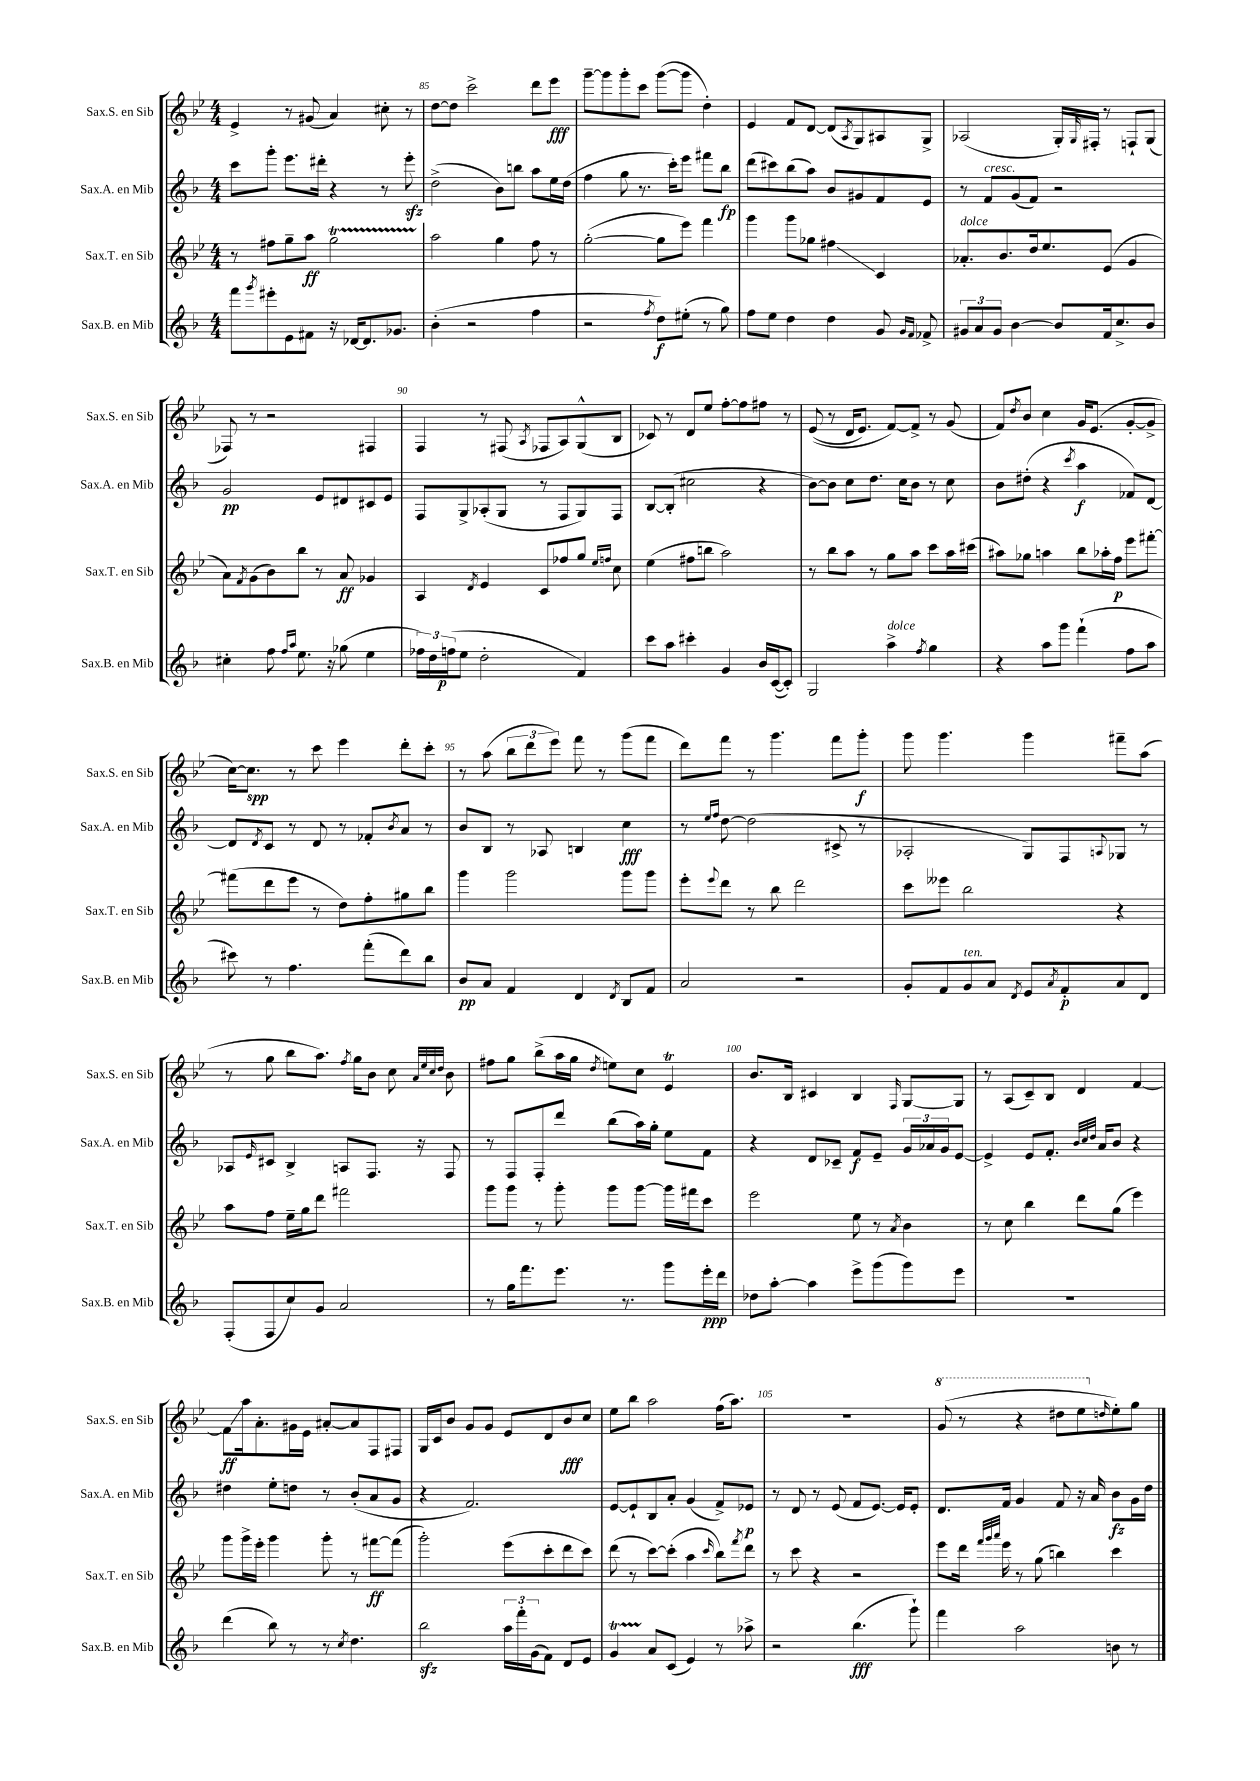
<<
\new StaffGroup <<
\new Staff = "s0" \with { instrumentName = "Sax.S. en Sib" shortInstrumentName = "Sax.S. en Sib" } {
    \clef treble \key bes \major \numericTimeSignature \time 4/4
    ees'4-> r8 gis'8( a'4) cis''8-. r8 |
    d''8~ d''8 c'''2-> d'''8 ees'''8\fff |
    g'''8~-- g'''8 g'''8-. c'''8 g'''8~( g'''8 d''4-.) |
    ees'4 f'8 d'8~ d'8( \acciaccatura { a8 } g8) ais8 g8-> |
    aes2( g16-.) \grace { g16 } fis16-. r8 f8-! g8( |
    fes8) r8 r2 fis4 |
    f4 r8 fis8( \acciaccatura { a8 } fes8 a8) g8-^( bes8 |
    ces'8) r8 d'8 ees''8 f''8~-. f''8 fis''8 r8 |
    ees'8(\( r8 d'16 ees'8.) f'8~\) f'8-> r8 g'8( |
    f'8) \acciaccatura { d''8 } bes'8 c''4 g'16 ees'8.( g'8~-. g'8-> |
    c''16~) c''8.\spp r8 c'''8 ees'''4 d'''8-. c'''8-. |
    r8 a''8( \tuplet 3/2 { bes''8 d'''8 ees'''8) } f'''8 r8 g'''8( f'''8 |
    d'''8) f'''8 r8 g'''4. f'''8 g'''8-.\f |
    g'''8 g'''4. g'''4 fis'''8-- a''8( |
    r8 g''8 bes''8 a''8.) \acciaccatura { f''8 } g''16 bes'8 c''8 \grace { a'32 ees''32 c''32 d''32 } bes'8 |
    fis''8 g''8 bes''8->( a''16 g''16 \acciaccatura { d''8 } e''8) c''8 ees'4\trill |
    bes'8. bes16 cis'4 bes4 \grace { f16 } g8~ g8 |
    r8 a8( c'8--) bes8 d'4 f'4~ |
    f'8\glissando\ff a''16 a'8.-. gis'16 ees'16 ais'8~-. ais'8 f8 fis8 |
    g16 c'16 bes'8 g'8 g'8 ees'8 d'8 bes'8\fff c''8 |
    ees''8 bes''8 a''2 f''16( a''8.) |
    R1 |
    \ottava #1 g''8( r8 r4 dis'''8 ees'''8 \ottava #0 \grace { d''!16 } ees''8-.) g''8 \bar "|." |
}
\new Staff = "s1" \with { instrumentName = "Sax.A. en Mib" shortInstrumentName = "Sax.A. en Mib" } {
    \clef treble \key f \major \numericTimeSignature \time 4/4
    c'''8 g'''8-. e'''8. dis'''16-. r4 r8 e'''8-.\sfz |
    d''2->( bes'8) b''8 a''8 e''16 d''16( |
    f''4 g''8 r8. c'''16-.) e'''8 fis'''8 bes''8\fp |
    d'''8( cis'''8) bes''8( a''8) bes'8 gis'8 f'8 e'8 |
    r8 f'8^\markup { \italic "cresc." } g'8( f'8) r2 |
    g'2\pp e'8 dis'8 cis'8 e'8 |
    f8 g8-> aes8-.( g8 r8 f8 g8) f8 |
    bes8~ bes8-.( cis''2 r4 |
    bes'8~) bes'8 c''8 d''8. c''16 bes'8 r8 c''8 |
    bes'8 dis''8-.( r4 \acciaccatura { c'''8 } a''4\f fes'8) d'8~ |
    d'8 \acciaccatura { d'8 } c'8 r8 d'8 r8 fes'8-. \acciaccatura { bes'8 } a'8 r8 |
    bes'8 bes8 r8 aes8 b4 c''4\fff |
    r8 \grace { e''16 f''16 } d''8~ d''2( cis'8-> r8 |
    aes2-. g8) f8 \appoggiatura { a8 } ges8 r8 |
    aes8 \grace { e'16 } cis'8 bes4-> a8 f8. r16 f8 |
    r8 f8 f8-. d'''8 bes''8( a''16) g''16-. e''8 f'8 |
    r4 d'8 ces'8-- f'8\f e'8-- \tuplet 3/2 { g'16 aes'16 g'16 } e'8~ |
    e'4-> e'8 f'8.-. \grace { bes'32 c''32 d''32 } a'16 bes'8 r4 |
    dis''4 e''8-. d''8 r8 bes'8-.( a'8 g'8 |
    r4 f'2.) |
    e'8~ e'8-! bes8 a'8-. g'4( f'8->) ees'8\p |
    r8 d'8 r8 e'8( f'8 e'8.~) e'16 e'8-. |
    d'8. f'16 g'4 f'8 r16 a'16 bes'8\fz g'16 d''16 \bar "|." |
}
\new Staff = "s2" \with { instrumentName = "Sax.T. en Sib" shortInstrumentName = "Sax.T. en Sib" } {
    \clef treble \key bes \major \numericTimeSignature \time 4/4
    r8 fis''8 g''8-- a''8\ff g''2\startTrillSpan |
    a''2\stopTrillSpan g''4 f''8 r8 |
    g''2~-.( g''8 ees'''8) f'''4 |
    g'''4 g'''8 ges''8 fis''4\glissando c'4 |
    aes'8.-.^\markup { \italic "dolce" } bes'8. d''16 ees''8. ees'8( g'4 |
    a'8) \acciaccatura { f'8 } g'8( bes'8) bes''8 r8 a'8\ff ges'4 |
    a4 \acciaccatura { d'8 } ees'4 c'8 fes''8 g''8 \grace { ees''16 f''16 } c''8 |
    ees''4( fis''8 b''8 a''2) |
    r8 bes''8 a''8 r8 g''8 a''8 c'''8 a''16 cis'''16( |
    ais''8) ges''8 a''4 bes''8 aes''16-. f''16\p ees'''8 fis'''8~-. |
    fis'''8( d'''8 ees'''8 r8 d''8) f''8-. gis''8 bes''8 |
    g'''4 g'''2 g'''8 g'''8 |
    ees'''8-. \appoggiatura { ees'''8 } d'''8 r8 bes''8 d'''2 |
    c'''8 eeses'''8 bes''2 r4 |
    a''8 f''8 ees''16-- g''16 d'''8 fis'''2 |
    g'''8 g'''8 r8 g'''8-. g'''8 g'''8~ g'''16 fis'''16 c'''8 |
    ees'''2 ees''8 r8 \acciaccatura { a'8 } bes'4 |
    r8 c''8 bes''4 d'''8 g''8( ees'''4) |
    g'''8 g'''16-> ees'''16-. g'''4 g'''8-. r8 fis'''8~\ff fis'''8( |
    g'''2-.) ees'''8( c'''8-. d'''8 c'''8) |
    d'''8( r8 c'''8~) c'''8-.( a''4 \grace { c'''16 } bes''8) \acciaccatura { f'''8 } d'''8 |
    r8 c'''8 r4 r2 |
    ees'''8 d'''16 \grace { f'''32 g'''32 a'''32 } ees'''16 r8 g''8( b''4) c'''4 \bar "|." |
}
\new Staff = "s3" \with { instrumentName = "Sax.B. en Mib" shortInstrumentName = "Sax.B. en Mib" } {
    \clef treble \key f \major \numericTimeSignature \time 4/4
    f'''8 \acciaccatura { g'''8 } eis'''8-. e'8 fis'8 r16 des'16~ des'8. ges'8. |
    bes'4-.( r2 f''4 |
    r2 \acciaccatura { f''8 } d''8\f) eis''8-.( r8 g''8) |
    f''8 e''8 d''4 d''4 g'8 \grace { g'16 f'16 } fes'8-> |
    \tuplet 3/2 { gis'8 a'8 gis'8 } bes'4~ bes'8 f'16 c''8.-> bes'8 |
    cis''4-. f''8 \grace { f''16 a''16 } e''8. r16 ges''8( e''4 |
    \tuplet 3/2 { fes''16) d''16 f''16\p( } e''8 d''2-. f'4) |
    c'''8 a''8 cis'''4-. g'4 bes'16 c'16~( c'8-.) |
    g2 a''4->^\markup { \italic "dolce" } \acciaccatura { f''8 } g''4 |
    r4 a''8 g'''8 f'''4-!( f''8 a''8 |
    cis'''8) r8 f''4. f'''8-.( d'''8) bes''8 |
    bes'8\pp a'8 f'4 d'4 \acciaccatura { d'8 } bes8 f'8 |
    a'2 r2 |
    g'8-. f'8 g'8^\markup { \italic "ten." } a'8 \acciaccatura { d'8 } e'8 \acciaccatura { a'8 } f'8-.\p a'8 d'8 |
    f8-.( f8 c''8) g'8 a'2 |
    r8 g''16 f'''8. e'''8. r8. g'''8 e'''16-.\ppp d'''16 |
    des''8 a''8~-. a''4 e'''8-> g'''8( g'''8) e'''8 |
    R1 |
    d'''4( bes''8) r8 r8 \acciaccatura { c''8 } d''4. |
    bes''2\sfz \tuplet 3/2 { a''16 f'''16-. g'16( } f'8) d'8 e'8 |
    g'4\startTrillSpan a'8\stopTrillSpan c'8( e'4) r8 aes''8-> |
    r2 bes''4.\fff( g'''8-!) |
    f'''4 a''2 b'8 r8 \bar "|." |
}
>>
>>
\layout { \context { \Score currentBarNumber = #84 \override BarNumber.break-visibility = ##(#f #t #t) barNumberVisibility = #(every-nth-bar-number-visible 5) } }
